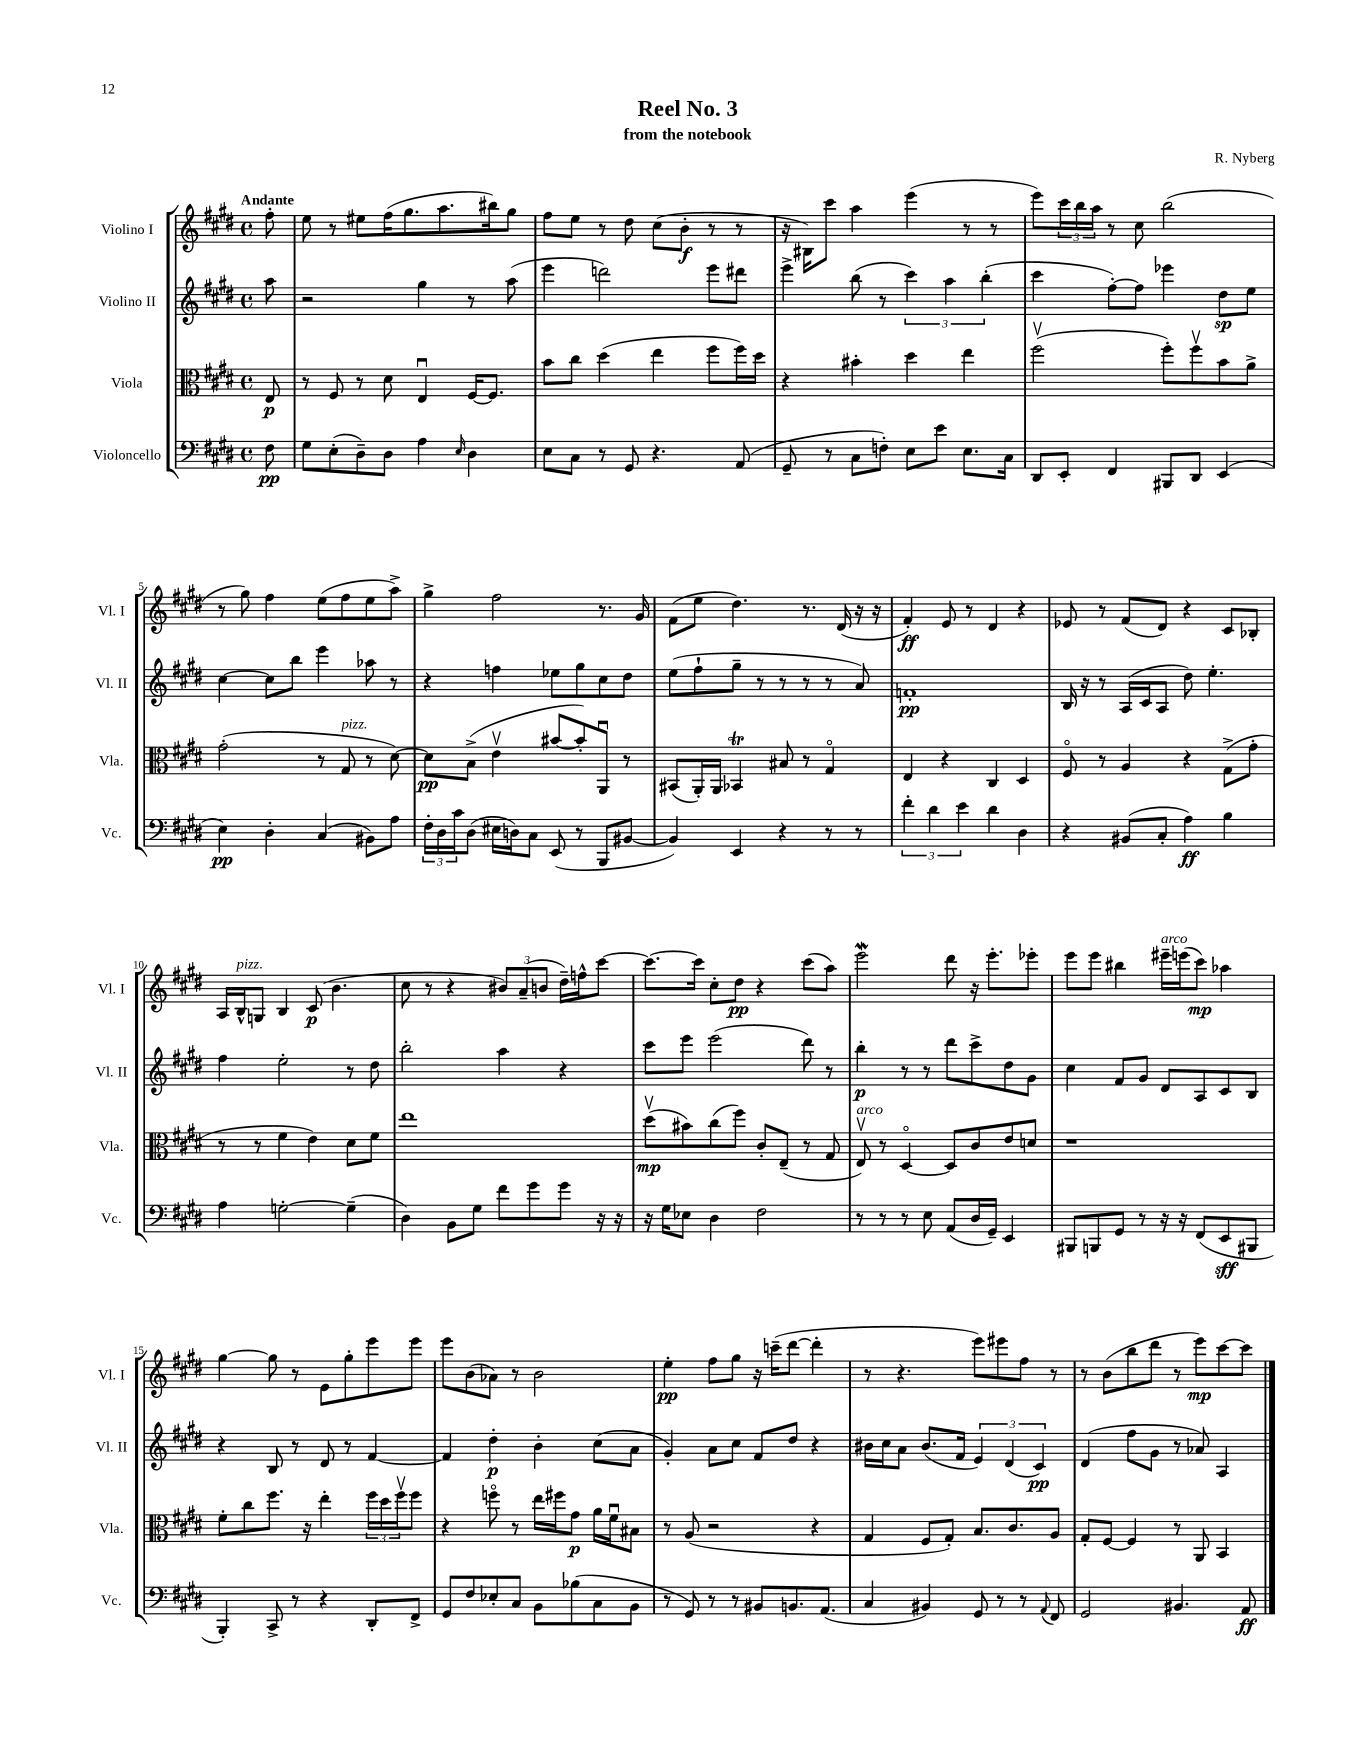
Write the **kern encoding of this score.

**kern	**dynam	**kern	**dynam	**kern	**dynam	**kern	**dynam
*part4	*part4	*part3	*part3	*part2	*part2	*part1	*part1
*staff4	*staff4	*staff3	*staff3	*staff2	*staff2	*staff1	*staff1
*I"Violoncello	*	*I"Viola	*	*I"Violino II	*	*I"Violino I	*
*I'Vc.	*	*I'Vla.	*	*I'Vl. II	*	*I'Vl. I	*
*clefF4	*	*clefC3	*	*clefG2	*	*clefG2	*
*k[f#c#g#d#]	*	*k[f#c#g#d#]	*	*k[f#c#g#d#]	*	*k[f#c#g#d#]	*
*M4/4	*	*M4/4	*	*M4/4	*	*M4/4	*
*met(c)	*	*met(c)	*	*met(c)	*	*met(c)	*
=	=	=	=	=	=	=	=
!	!	!	!	!	!	!LO:TX:a:B:t=Andante	!
8F#\	pp	8E/	p	8aa\	.	8ff#'\	.
=1	=1	=1	=1	=1	=1	=1	=1
8G#\L	.	8r	.	2r	.	8ee\	.
(8E'\	.	8F#/	.	.	.	8r	.
8D#~\)	.	8r	.	.	.	8ee#X\L	.
8D#\J	.	8d#\	.	.	.	(16ff#\K	.
.	.	.	.	.	.	8.gg#\	.
4A\	.	4Eu/	.	4gg#\	.	.	.
.	.	.	.	.	.	8.aa\	.
16qqE/	.	.	.	.	.	.	.
4D#\	.	[16F#/KL	.	8r	.	.	.
.	.	8.F#/J]	.	.	.	16bb#X\k)	.
.	.	.	.	(8aa\	.	8gg#\J	.
=2	=2	=2	=2	=2	=2	=2	=2
8E\L	.	8b\L	.	4eee\	.	8ff#\L	.
8C#\J	.	8cc#\J	.	.	.	8ee\J	.
8r	.	(4dd#\	.	2dddn\)	.	8r	.
8GG#/	.	.	.	.	.	8dd#\	.
4.r	.	4ee\	.	.	.	(8cc#\L	.
.	.	.	.	.	.	8b'\J	f
.	.	8ff#\L	.	8eee\L	.	8r	.
(8AA/	.	16ff#\L)	.	8ddd#X\J	.	8r	.
.	.	16dd#\JJ	.	.	.	.	.
=3	=3	=3	=3	=3	=3	=3	=3
8GG#~/	.	4r	.	4eee^\	.	16r	.
.	.	.	.	.	.	16B#X\KL)	.
8r	.	.	.	.	.	8ccc#\J	.
8C#\L	.	4b#X'\	.	(8bb\	.	4aa\	.
8Fn'\J)	.	.	.	8r	.	.	.
8E\L	.	4dd#\	.	6ccc#\)	.	(4eee\	.
8e\J	.	.	.	.	.	.	.
.	.	.	.	6aa\	.	.	.
8.E\L	.	4ee\	.	.	.	8r	.
.	.	.	.	(6bb'\	.	.	.
.	.	.	.	.	.	8r	.
16C#\Jk	.	.	.	.	.	.	.
=4	=4	=4	=4	=4	=4	=4	=4
8DD#/L	.	(2ff#v\	.	4ccc#\	.	8eee\L)	.
8EE'/J	.	.	.	.	.	24ccc#\L	.
.	.	.	.	.	.	24bb\	.
.	.	.	.	.	.	24aa\JJ	.
4FF#/	.	.	.	[8ff#'\L)	.	8r	.
.	.	.	.	8ff#\J]	.	8cc#\	.
8BBB#X/L	.	8ff#'\L)	.	4eee-X\	.	(2bb\	.
8DD#/J	.	8ff#v\	.	.	.	.	.
(4EE/	.	8b\	.	8dd#\L	sp	.	.
.	.	8a^\J	.	8ee\J	.	.	.
!!LO:LB:g=z
=5	=5	=5	=5	=5	=5	=5	=5
4E\)	pp	(2g#'\	.	[4cc#\	.	8r	.
.	.	.	.	.	.	8gg#\)	.
4D#'\	.	.	.	8cc#\L]	.	4ff#\	.
.	.	.	.	8bb\J	.	.	.
(4C#/	.	8r	.	4eee\	.	(8ee\L	.
!	!	!LO:TX:a:i:t=pizz.	!	!	!	!	!
.	.	8G#/	.	.	.	8ff#\	.
8BB#X\L)	.	8r	.	8aa-X\	.	8ee\	.
8A\J	.	[8d#\)	.	8r	.	8aa^\J)	.
=6	=6	=6	=6	=6	=6	=6	=6
24F#'\LL	.	8d#\L]	pp	4r	.	4gg#^\	.
24D#\	.	.	.	.	.	.	.
24c#\J	.	.	.	.	.	.	.
(8D#\J	.	(8B^\J	.	.	.	.	.
16E#X\LL	.	4ev\	.	4ffn\	.	2ff#\	.
16Dn\J)	.	.	.	.	.	.	.
8C#\J	.	.	.	.	.	.	.
(8EE/	.	[8b#X/L	.	8ee-X\L	.	.	.
8r	.	8b#'/])	.	8gg#\	.	.	.
8BBB/L	.	8AAu/J	.	8cc#\	.	8.r	.
[8BB#X/J	.	8r	.	8dd#\J	.	.	.
.	.	.	.	.	.	16g#/	.
=7	=7	=7	=7	=7	=7	=7	=7
4BB#/])	.	(8BB#X/L	.	(8ee\L	.	(8f#\L	.
.	.	16AA'/L)	.	8ff#`\	.	8ee\J	.
.	.	16AA/JJ	.	.	.	.	.
4EE/	.	4BB-XT/	.	8gg#~\J	.	4.dd#\)	.
.	.	.	.	8r	.	.	.
4r	.	8B#X/	.	8r	.	.	.
.	.	8r	.	8r	.	8.r	.
8r	.	4G#/	.	8r	.	.	.
.	.	.	.	.	.	(16d#/	.
8r	.	.	.	8a/)	.	16r	.
.	.	.	.	.	.	16r	.
=8	=8	=8	=8	=8	=8	=8	=8
6f#'\	.	4E/	.	1fn'	pp	4f#'/)	ff
6d#\	.	.	.	.	.	.	.
.	.	4r	.	.	.	8e/	.
6e\	.	.	.	.	.	.	.
.	.	.	.	.	.	8r	.
4d#\	.	4C#/	.	.	.	4d#/	.
4D#\	.	4D#/	.	.	.	4r	.
=9	=9	=9	=9	=9	=9	=9	=9
4r	.	8F#/	.	16B/	.	8e-X/	.
.	.	.	.	16r	.	.	.
.	.	8r	.	8r	.	8r	.
(8BB#X/L	.	4A/	.	(16A/LL	.	(8f#/L	.
.	.	.	.	16c#/J	.	.	.
8C#'/J	.	.	.	8A/J	.	8d#/J)	.
4A\)	ff	4r	.	8dd#\)	.	4r	.
.	.	.	.	4.ee'\	.	.	.
4B\	.	(8G#^\L	.	.	.	8c#/L	.
.	.	8g#'\J	.	.	.	8B-X'/J	.
!!LO:LB:g=z
=10	=10	=10	=10	=10	=10	=10	=10
4A\	.	8r	.	4ff#\	.	16A/LL	.
!	!	!	!	!	!	!LO:TX:a:i:t=pizz.	!
.	.	.	.	.	.	16B^^/J	.
.	.	8r	.	.	.	8Gn/J	.
[2Gn'\	.	4f#\	.	2ee'\	.	4B/	.
.	.	4e\)	.	.	.	(8c#/	p
.	.	.	.	.	.	4.b\	.
(4G~\]	.	8d#\L	.	8r	.	.	.
.	.	8f#\J	.	8dd#\	.	.	.
=11	=11	=11	=11	=11	=11	=11	=11
4D#\)	.	1ee	.	2bb'\	.	8cc#\	.
.	.	.	.	.	.	8r	.
8BB\L	.	.	.	.	.	4r	.
8G#\J	.	.	.	.	.	.	.
8f#\L	.	.	.	4aa\	.	12b#X/L)	.
.	.	.	.	.	.	(12a~/	.
8g#\	.	.	.	.	.	.	.
.	.	.	.	.	.	12bn/J	.
8g#\J	.	.	.	4r	.	16dd#~\LL)	.
.	.	.	.	.	.	16ffn^^\J	.
16r	.	.	.	.	.	[8ccc#\J	.
16r	.	.	.	.	.	.	.
=12	=12	=12	=12	=12	=12	=12	=12
16r	.	(8dd#v\L	mp	8ccc#\L	.	8.ccc#\L_	.
16G#\KL	.	.	.	.	.	.	.
8E-X\J	.	8b#X\)	.	8eee\J	.	.	.
.	.	.	.	.	.	16ccc#\Jk]	.
4D#\	.	(8cc#\	.	(2eee\	.	8cc#'\L	.
.	.	8ff#\J)	.	.	.	8dd#\J	pp
2F#\	.	8c#'/L	.	.	.	4r	.
.	.	(8E~/J	.	.	.	.	.
.	.	8r	.	8ddd#\)	.	(8ccc#\L	.
.	.	8G#/	.	8r	.	8aa\J)	.
=13	=13	=13	=13	=13	=13	=13	=13
!	!	!LO:TX:a:i:t=arco	!	!	!	!	!
8r	.	8Ev/)	.	4bb'\	p	2eeew\	.
8r	.	8r	.	.	.	.	.
8r	.	[4D#/	.	8r	.	.	.
8E\	.	.	.	8r	.	.	.
(8AA/L	.	8D#/L]	.	8ddd#\L	.	8ddd#\	.
16D#/L	.	8c#/	.	8ccc#^\	.	16r	.
16GG#~/JJ)	.	.	.	.	.	8.eee'\L	.
4EE/	.	8e/	.	8dd#\	.	.	.
.	.	8dn/J	.	8g#\J	.	8eee-X'\J	.
=14	=14	=14	=14	=14	=14	=14	=14
8BBB#X/L	.	1r	.	4cc#\	.	8eee\L	.
8BBBn/	.	.	.	.	.	8eee\J	.
8GG#/J	.	.	.	8f#/L	.	4bb#X\	.
8r	.	.	.	8g#/J	.	.	.
!	!	!	!	!	!	!LO:TX:a:i:t=arco	!
16r	.	.	.	8d#/L	.	16eee#X~\LL	.
16r	.	.	.	.	.	(16eeen\J	.
(8FF#/L	.	.	.	8A/	.	8ccc#\J)	mp
8EE/	sff	.	.	8c#/	.	4aa-X\	.
8BBB#X/J	.	.	.	8B/J	.	.	.
!!LO:LB:g=z
=15	=15	=15	=15	=15	=15	=15	=15
4BBB'/)	.	8f#'\L	.	4r	.	[4gg#\	.
.	.	8cc#\	.	.	.	.	.
8CC#^/	.	8.ff#\J	.	8B/	.	8gg#\]	.
8r	.	.	.	8r	.	8r	.
.	.	16r	.	.	.	.	.
4r	.	4ee'\	.	8d#/	.	8e\L	.
.	.	.	.	8r	.	8gg#'\	.
8DD#'/L	.	24ff#\LL	.	[4f#/	.	8eee\	.
.	.	24dd#\	.	.	.	.	.
.	.	24ff#v\J	.	.	.	.	.
8FF#^/J	.	8ff#\J	.	.	.	8eee\J	.
=16	=16	=16	=16	=16	=16	=16	=16
8GG#/L	.	4r	.	4f#/]	.	8eee\L	.
8F#/	.	.	.	.	.	(8b\	.
8E-X'/	.	8ffn\	.	4dd#'\	p	8a-X\J)	.
8C#/J	.	8r	.	.	.	8r	.
8BB\L	.	16ee\LL	.	4b'\	.	2b\	.
.	.	16ff#X\J	.	.	.	.	.
(8B-X\	.	8g#\J	p	.	.	.	.
8C#\	.	16a\LL	.	(8cc#\L	.	.	.
.	.	16f#u\J	.	.	.	.	.
8BB\J	.	8B#X\J	.	8a\J	.	.	.
=17	=17	=17	=17	=17	=17	=17	=17
8r	.	8r	.	4g#'/)	.	4ee'\	pp
8GG#/)	.	(8A/	.	.	.	.	.
8r	.	2r	.	8a\L	.	8ff#\L	.
8r	.	.	.	8cc#\J	.	8gg#\J	.
8BB#X/L	.	.	.	8f#/L	.	16r	.
.	.	.	.	.	.	(16cccn~\KL	.
8.BBn/	.	.	.	8dd#/J	.	[8ddd#\J	.
.	.	4r	.	4r	.	4ddd#'\]	.
(8.AA/J	.	.	.	.	.	.	.
=18	=18	=18	=18	=18	=18	=18	=18
4C#/	.	4G#/	.	16b#X\LL	.	8r	.
.	.	.	.	16cc#\J	.	.	.
.	.	.	.	8a\J	.	4.r	.
4BB#X/)	.	8F#/L	.	(8.b#/L	.	.	.
.	.	8G#'/J)	.	.	.	.	.
.	.	.	.	16f#/Jk	.	.	.
8GG#/	.	8.B/L	.	6e/)	.	8eee\L)	.
8r	.	.	.	.	.	8eee#X\	.
.	.	.	.	(6d#/	.	.	.
.	.	8.c#/	.	.	.	.	.
8r	.	.	.	.	.	8ff#\J	.
.	.	.	.	6c#/)	pp	.	.
8qqAA/	.	.	.	.	.	.	.
8FF#/	.	8A/J	.	.	.	8r	.
=19	=19	=19	=19	=19	=19	=19	=19
2GG#/	.	8G#'/L	.	(4d#/	.	8r	.
.	.	[8F#/J	.	.	.	(8b\L	.
.	.	4F#/]	.	8ff#\L	.	8bb\	.
.	.	.	.	8g#\J	.	8ddd#\J	.
4.BB#X/	.	8r	.	8r	.	8r	.
.	.	8AA/	.	8a-X/)	.	8eee\L)	mp
.	.	4BB/	.	4A/	.	[8ccc#\	.
8AA/	ff	.	.	.	.	8ccc#\J]	.
==	==	==	==	==	==	==	==
*-	*-	*-	*-	*-	*-	*-	*-
